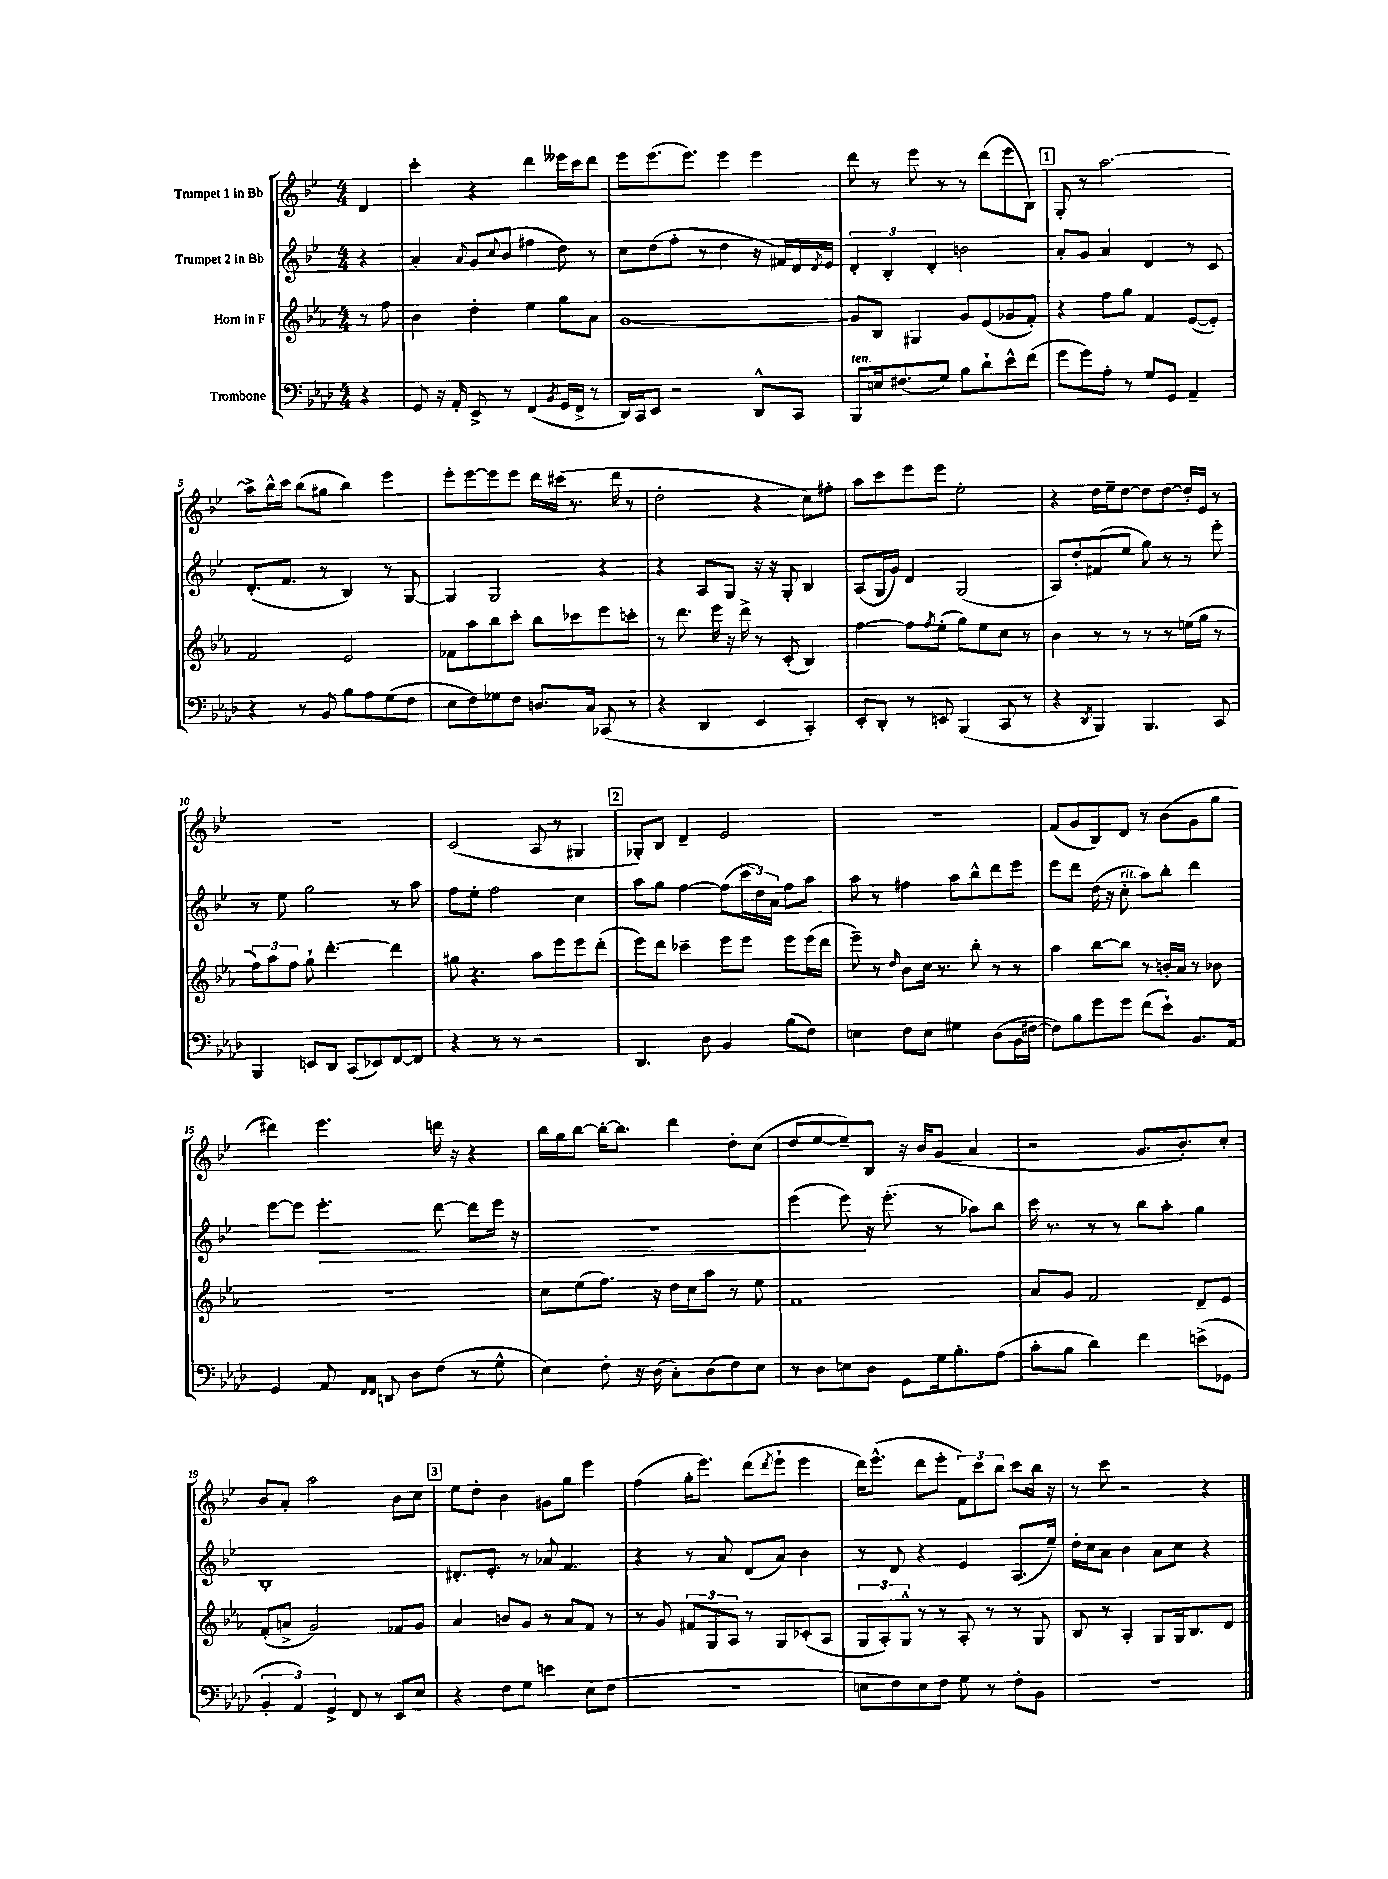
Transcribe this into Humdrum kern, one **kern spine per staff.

**kern	**kern	**kern	**dynam	**kern
*part4	*part3	*part2	*part2	*part1
*staff4	*staff3	*staff2	*staff2	*staff1
*I"Trombone	*I"Horn in F	*I"Trumpet 2 in Bb	*	*I"Trumpet 1 in Bb
*clefF4	*clefG2	*clefG2	*	*clefG2
*k[b-e-a-d-]	*k[b-e-a-]	*k[b-e-]	*	*k[b-e-]
*M4/4	*M4/4	*M4/4	*	*M4/4
=	=	=	=	=
4r	8r	4r	.	4d/
.	8ff\	.	.	.
=1	=1	=1	=1	=1
8GG/	4b-\	4a'/	.	4ccc'\
16r	.	.	.	.
16AA-'/	.	.	.	.
.	.	8qqa/	.	.
8EE-^/	4dd'\	8g/L	.	4r
.	.	8qqcc/	.	.
8r	.	(8b-/J	.	.
(4FF/	4ee-\	4ff#X\	.	4ddd\
8qBB-/	.	.	.	.
16GG/LL	8gg\L	8dd\)	.	16eee--X\LL
16FF^/JJ	.	.	.	16ccc\J
8r	8a-\J	8r	.	8ddd\J
=2	=2	=2	=2	=2
16DD-/LL)	[1g	8cc\L	.	8eee-\L
16CC/J	.	.	.	.
8EE-/J	.	(8dd\	.	(8.eee-\
2r	.	8ff'\J	.	.
.	.	.	.	8.eee-\J)
.	.	8r	.	.
.	.	4dd\	.	4eee-\
8DD-^^/L	.	16r	.	4eee-\
.	.	16f#X/LL)	.	.
8CC/J	.	16d/	.	.
.	.	8qd/	.	.
.	.	16e-/JJ	.	.
=3	=3	=3	=3	=3
!LO:TX:a:i:t=ten.	!	!	!	!
8BBB-/L	8g/L]	6d'/	.	8ddd\
16En/k	8B-/J	.	.	8r
.	.	6B-'/	.	.
(8.F#X/	.	.	.	.
.	4G#X/	.	.	8eee-\
.	.	6d'/	.	.
8G/J)	.	.	.	8r
8B-\L	8g/L	2bn\	.	8r
8d-`\	(8e-/	.	.	(8ddd\L
8e-^^\	8g-X/	.	.	8eee-\
(8f\J	8f'/J)	.	.	8B-\J)
!!LO:REH:place=s1:t=1
=4	=4	=4	=4	=4
8g\L	4r	8a'/L	.	8G'/
8g\)	.	8g/J	.	8r
8A-'\J	8ff\L	4a/	.	[2.aa\
8r	8gg\J	.	.	.
8G/L	4f/	4d/	.	.
8GG/J	.	.	.	.
4AA-~/	([8e-/L	8r	.	.
.	8e-'/J])	8c/	.	.
!!LO:LB:g=z
=5	=5	=5	=5	=5
4r	2f/	(8.d'/L	.	8aa^\L]
.	.	.	.	16bb-^^\L
.	.	8.f/J	.	16ccc\JJ
8r	.	.	.	(8bb-\L
8BB-/	.	8r	.	8gg#X\J
8B-\L	2e-/	4B-/)	.	4bb-\)
8A-\	.	.	.	.
(8G\	.	8r	.	4eee-\
8F\J	.	[8G/	.	.
=6	=6	=6	=6	=6
8E-\L	8f-X\L	4G/]	.	8eee-'\L
8F\)	8aa-\	.	.	[8eee-\
8G-X\	8bb-\	2G/	.	8eee-\]
8F\J	8ccc'\J	.	.	8eee-\J
8.Dn/L	8bb-\L	.	.	16ddd\LL
.	.	.	.	(16ccc#X\JJ
.	8ccc-X\	.	.	8.r
16C/Jk	.	.	.	.
(8CC-X/	8eee-\	4r	.	.
.	.	.	.	16ddd\
8r	8cccn'\J	.	.	8r
=7	=7	=7	=7	=7
4r	8r	4r	.	2dd'\
.	8.ddd\	.	.	.
4DD-/	.	8A/L	.	.
.	16eee-\	.	.	.
.	16r	8G/J	.	.
.	16ddd^\	.	.	.
4EE-/	8r	16r	.	4r
.	.	16r	.	.
.	(8c'/	8G'/	.	.
4CC'/)	4B-/)	4B-/	.	8cc\L)
.	.	.	.	8ff#X'\J
=8	=8	=8	=8	=8
8EE-'/L	[4ff\	(8A/L	.	8aa\L
8DD-'/J	.	16G/L	.	8ccc\
.	.	16g/JJ)	.	.
8r	8ff\L]	4d/	.	8eee-\
.	8qff/	.	.	.
8EEn/	(8ee-'\J	.	.	8eee-\J
(4BBB-/	8gg\L)	(2G/	.	2ee-'\
.	8ee-\	.	.	.
8CC/	8cc\J	.	.	.
8r	8r	.	.	.
=9	=9	=9	=9	=9
4r	4b-\	8A/L)	.	4r
.	.	8dd'/	.	.
8qDD-/	.	.	.	.
4BBB-/)	8r	(8f#X/	.	16dd\LL
.	.	.	.	16ee-~\J
.	8r	8ee-/J	.	[8dd\J
4.BBB-/	8r	8gg\)	.	8dd\L]
.	8r	8r	.	[8dd\J
.	(16een\LL	8r	.	16dd'/LL]
.	16gg\JJ	.	.	16e-/JJ
8CC/	8r	8eee-'\	.	8r
!!LO:LB:g=z
=10	=10	=10	=10	=10
4BBB-/	12ff\L)	8r	.	1r
.	12aa-\	.	.	.
.	.	8ee-\	.	.
.	12ff\J	.	.	.
8EEn/L	8gg`\	2gg\	.	.
8DD-/J	[4.ddd'\	.	.	.
(8CC/L	.	.	.	.
8EE-X/)	.	.	.	.
[8FF/	4ddd\]	8r	.	.
8FF/J]	.	8aa\	.	.
=11	=11	=11	=11	=11
4r	8gg#X\	8ff\L	.	(2c/
.	4.r	8ee-'\J	.	.
8r	.	2ff\	.	.
8r	.	.	.	.
2r	8aa-\L	.	.	8A/
.	8eee-\	.	.	8r
.	8eee-\	4cc\	.	4G#X/
.	(8ddd'\J	.	.	.
!!LO:REH:place=s1:t=2
=12	=12	=12	=12	=12
4.DD-/	8eee-\L)	8aa\L	.	8G-X'/L)
.	8ddd\J	8gg\J	.	8B-/J
.	4ccc-X~\	[4ff\	.	4d~/
8D-\	.	.	.	.
4BB-/	8eee-\L	(8ff\L]	.	2e-/
.	8eee-\J	24ccc\L	.	.
.	.	24dd\)	.	.
.	.	24a\JJ	.	.
(8B-\L	8eee-\L	8ff\L	.	.
8F\J)	(16eee-\L	8aa\J	.	.
.	16ddd\JJ	.	.	.
=13	=13	=13	=13	=13
4En\	8eee-~\)	8aa\	.	1r
.	8r	8r	.	.
.	16qqdd/	.	.	.
8F\L	8b-\L	4ff#X\	.	.
8E\J	16cc\Jk	.	.	.
.	8.r	.	.	.
4G#X\	.	8aa\L	.	.
.	8bb-'\	8bb-^^\	.	.
(8D-\L	8r	8ddd\	.	.
16BB-\L	8r	8eee-\J	.	.
[16F#X\JJ	.	.	.	.
=14	=14	=14	=14	=14
8F#\L])	4aa-\	8eee-\L	.	(8f/L
8B-\	.	8ddd\J	.	8g/
8g\	[8bb-\L	(16dd\	.	8B-/)
.	.	16r	.	.
!	!	!LO:TX:a:i:t=rit.	!	!
8g\J	8bb-\J]	8cc'\	.	8d/J
(8f\L	8r	8aa\L)	.	8r
8e-`\J)	16bn'/LL	8bb-'\J	.	(8b-\L
.	16a-/JJ	.	.	.
8.BB-/L	8r	4ddd\	.	8g\
.	8b-X\	.	.	8gg\J
16AA-/Jk	.	.	.	.
!!LO:LB:g=z
=15	=15	=15	=15	=15
4GG/	1r	[8eee-\L	.	4ddd#X\)
.	.	8eee-\J]	.	.
!	!	!	!LO:HP:b	!
8AA-/	.	4.eee-'\	>	4.eee-\
16qqFF/LL	.	.	.	.
16qqFF/JJ	.	.	.	.
8DDn/	.	.	.	.
8D-\L	.	.	.	.
(8F\J	.	[8ddd\	.	16dddn\
.	.	.	.	16r
8r	.	8ddd\L]	.	4r
8G^^\	.	16eee-\Jk	.	.
.	.	16r	.	.
=16	=16	=16	=16	=16
4E-\)	8cc\L	1r	.	16bb-\LL
.	.	.	.	16gg\J
.	(8ee-\	.	.	[8bb-\J
8F'\	8.ff\J)	.	.	16bb-'\KL_
.	.	.	.	8.bb-\J]
16r	.	.	.	.
(16D-\	16r	.	.	.
8C'\L)	16dd\LL	.	.	4ddd\
.	16cc\J	.	.	.
(8D-\	8aa-\J	.	.	.
8F\)	8r	.	.	8dd'\L
8E-\J	8ee-\	.	.	(8cc\J
=17	=17	=17	=17	=17
8r	1f	(4eee-\	.	8dd/L
8D-\L	.	.	.	[8ee-/
8En\	.	8eee-\)	.	8ee-~/])
8D-\J	.	16r	]	8B-/J
.	.	(8.eee-'\	.	.
8GG\L	.	.	.	16r
.	.	.	.	16b-/KL
16G\k	.	8r	.	(8g/J
8.B-'\	.	.	.	.
.	.	8aa-X\L)	.	4a/
(8A-\J	.	8bb-\J	.	.
=18	=18	=18	=18	=18
8c'\L	8a-/L	16ccc\	.	2r
.	.	8.r	.	.
8B-\J	8g/J	.	.	.
4d-\)	2f/	8r	.	.
.	.	8r	.	.
4f\	.	8bb-\L	.	8.g/L
.	.	8aa'\J	.	.
.	.	.	.	8.b-'/)
(8en^\L	8d~/L	4gg\	.	.
8GG-X\J	8e-/J	.	.	8cc'/J
!!LO:LB:g=z
=19	=19	=19	=19	=19
6BB-'/	(8f'/L	1B-'	.	8b-/L
.	8an^/J	.	.	8a'/J
6AA-/)	.	.	.	.
.	2g/)	.	.	2aa\
6GG^/	.	.	.	.
8FF/	.	.	.	.
8r	.	.	.	.
8EE-/L	8f-X/L	.	.	8b-\L
8E-/J	8g/J	.	.	8cc\J
!!LO:REH:place=s1:t=3
=20	=20	=20	=20	=20
4r	4a-/	8.d#X'/L	.	8ee-\L
.	.	.	.	8dd'\J
.	.	8.e-'/J	.	.
8F\L	8bn/L	.	.	4b-\
8G\J	8g/J	8r	.	.
4en\	8r	8a-X/	.	8g#X\L
.	8a-/L	4.f/	.	8gg\J
(8E-\L	8f/J	.	.	4eee-\
8F\J	8r	.	.	.
=21	=21	=21	=21	=21
1r	8r	4r	.	(4ff\
.	8g/	.	.	.
.	12f#X/L	8r	.	16gg'\KL
.	.	.	.	8.eee-\J)
.	12G/	.	.	.
.	.	8a/	.	.
.	12A-/J	.	.	.
.	8r	(8d/L	.	(8ddd\L
.	.	.	.	8qddd/
.	8G/L	8a/J)	.	8eee-`\J
.	(8c-X'/	4b-\	.	4eee-\
.	8A-/J	.	.	.
=22	=22	=22	=22	=22
8En\L	12G/L	8r	.	16ddd\KL)
.	.	.	.	(8.eee-^^\J
.	12A-'/)	.	.	.
8F\)	.	8d/	.	.
.	12G^^/J	.	.	.
8E\	8r	4r	.	8ddd\L
8F\J	8r	.	.	8eee-'\J
8G\	8A-'/	4e-/	.	12f\L)
.	.	.	.	12ccc\
8r	8r	.	.	.
.	.	.	.	12bb-\J
8F'\L	8r	(8.A/L	.	8ccc\L
8BB-\J	8G/	.	.	16bb-\Jk
.	.	16ee-~/Jk)	.	16r
=23	=23	=23	=23	=23
1r	8B-/	16dd'\LL	.	8r
.	.	16cc\J	.	.
.	8r	8a\J	.	8ccc\
.	4A-'/	4b-\	.	2r
.	8G/L	8a\L	.	.
.	16G/k	8cc\J	.	.
.	8.B-/	.	.	.
.	.	4r	.	4r
.	8d/J	.	.	.
==	==	==	==	==
*-	*-	*-	*-	*-
